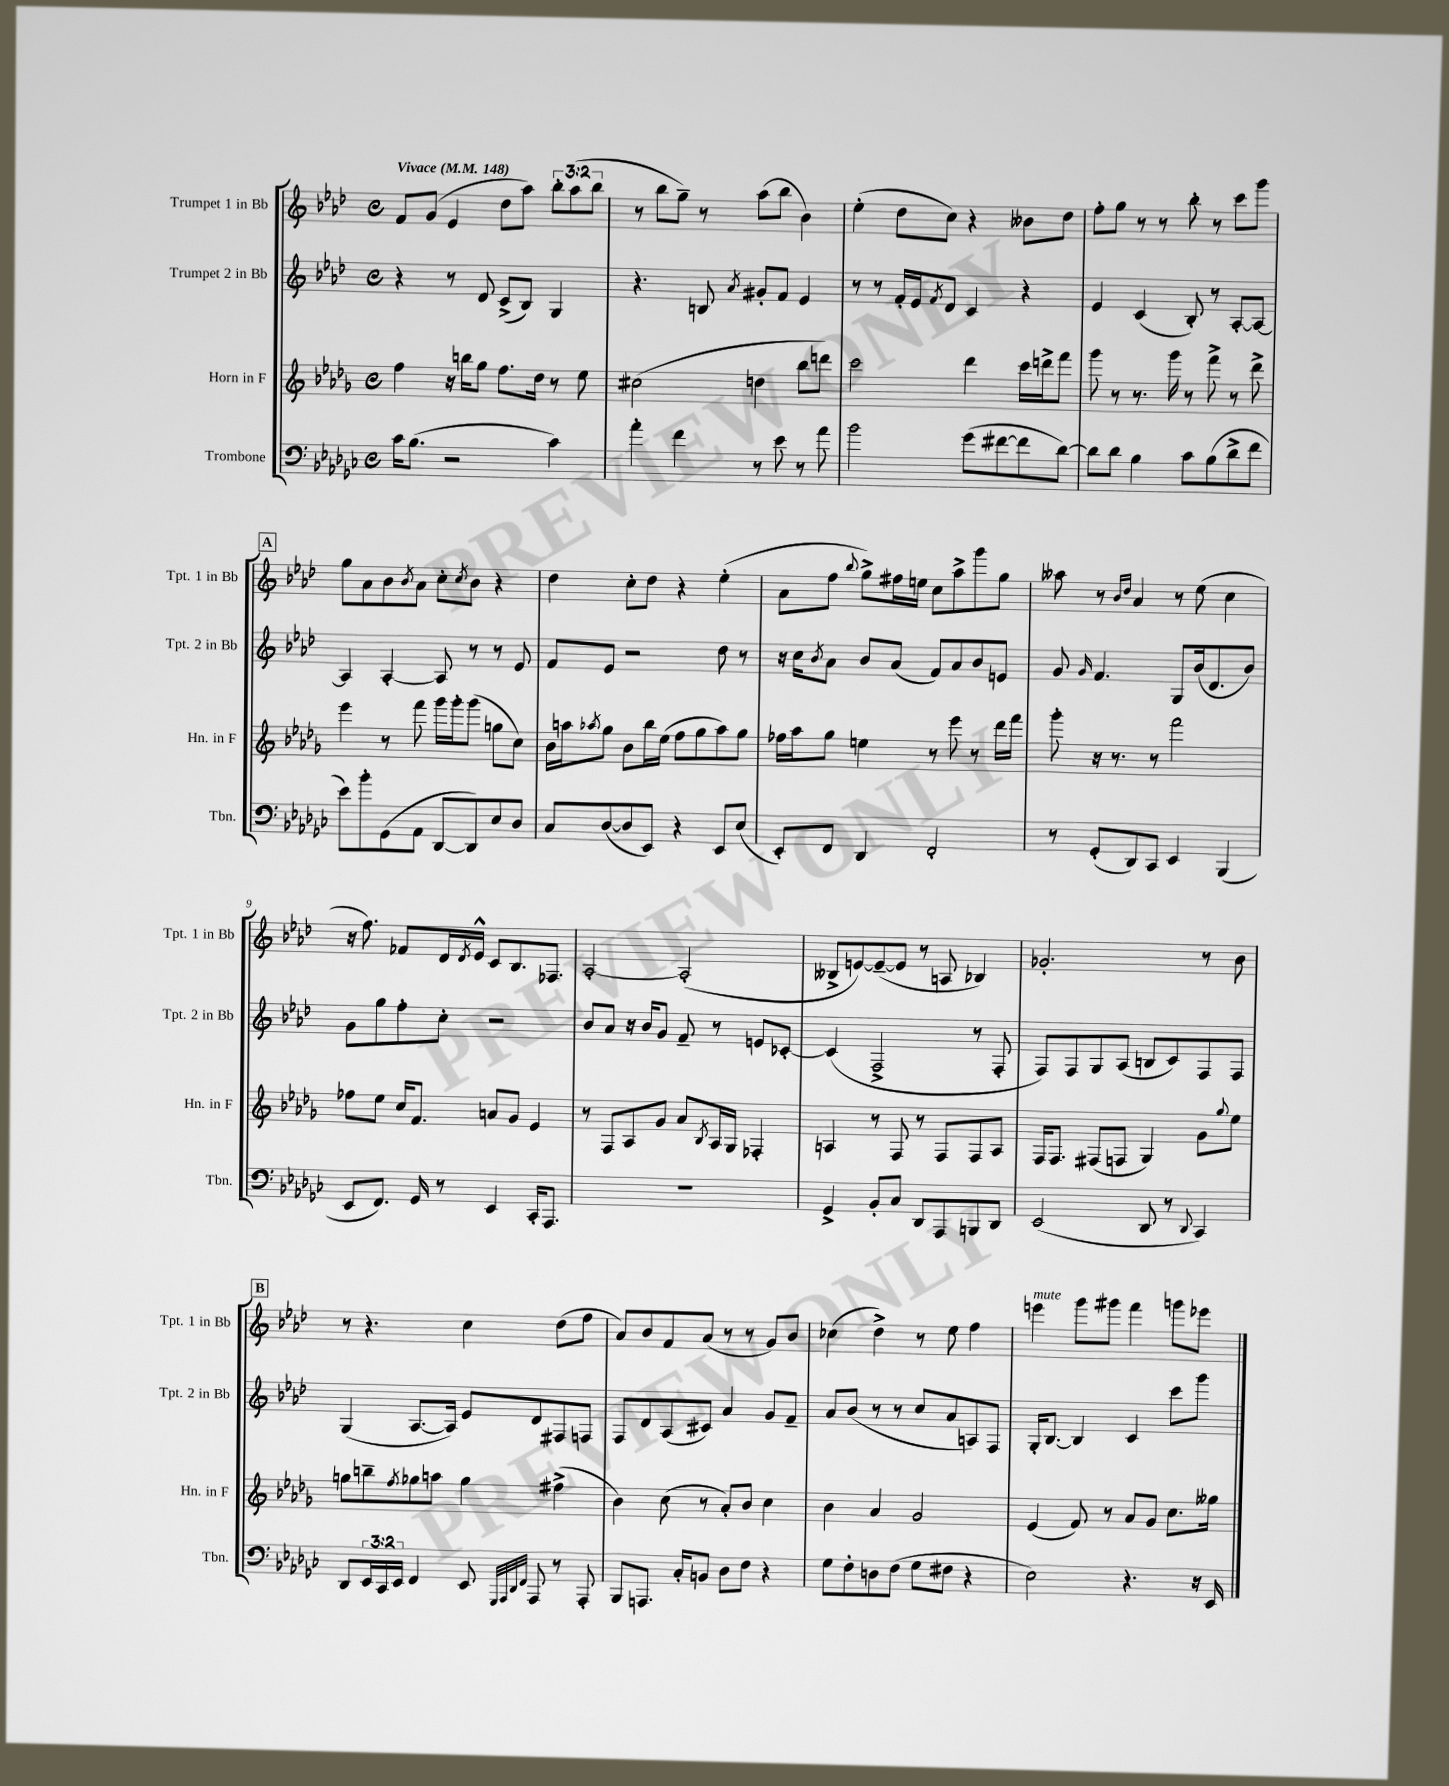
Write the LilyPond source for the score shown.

<<
\new StaffGroup <<
\new Staff = "s0" \with { instrumentName = "Trumpet 1 in Bb" shortInstrumentName = "Tpt. 1 in Bb" } {
    \clef treble \key aes \major \defaultTimeSignature \time 4/4 \override Staff.TupletNumber.text = #tuplet-number::calc-fraction-text \tempo "Vivace" 4 = 148
    f'8 g'8( ees'4 des''8 aes''8) \tuplet 3/2 { bes''8-. aes''8( bes''8 } |
    r8 bes''8 g''8--) r8 aes''8( bes''8 bes'4) |
    ees''4-.( des''8 c''8) r4 beses'8 des''8 |
    f''8-. g''8 r8 r8 bes''8-. r8 c'''8 g'''8 |
    \mark \markup { \box "A" } g''8 aes'8 bes'8 \acciaccatura { bes'8 } aes'8 c''8-. \acciaccatura { c''8 } bes'8 r4 |
    des''4 c''8-. des''8 r4 ees''4-.( |
    aes'8 f''8 \appoggiatura { bes''8 } g''8->) fis''16 e''16 c''8 aes''8-> g'''8 g''8 |
    aeses''8 r8 \grace { bes'16 des''16 } aes'4 r8 ees''8( c''4 |
    r16 f''8.) fes'8 des'16 \acciaccatura { des'8 } ees'16-^ c'8 bes8. fes8. |
    aes2~-. aes2-.( |
    beses8-> e'8~) e'8~--( e'8 r8 a8 bes4) |
    ges'2.-. r8 bes'8 |
    \mark \markup { \box "B" } r8 r4. c''4 des''8( f''8 |
    aes'8) bes'8 f'8 aes'8( r8 r8 g'8) bes'8 |
    ces''4( des''4->) r8 ees''8 f''4 |
    e'''4^\markup { \italic "mute" } g'''8 gis'''8 f'''4 g'''8 ees'''8 \bar "|." |
}
\new Staff = "s1" \with { instrumentName = "Trumpet 2 in Bb" shortInstrumentName = "Tpt. 2 in Bb" } {
    \clef treble \key aes \major \defaultTimeSignature \time 4/4
    r4 r8 des'8 c'8->( bes8) g4 |
    r4. b8 \acciaccatura { aes'8 } gis'8-. f'8 ees'4 |
    r8 r8 f'16-. ees'16 \acciaccatura { f'8 } des'8 c'4 r4 |
    ees'4 c'4( bes8-.) r8 aes8~-. aes8~ |
    \mark \markup { \box "A" } aes4 aes4~-. aes8 r8 r8 ees'8 |
    f'8 ees'8 r2 des''8 r8 |
    r16 c''16 \acciaccatura { bes'8 } aes'8 bes'8 aes'8( f'8) aes'8 bes'8 e'8 |
    g'8 \grace { g'16 } f'4. g8 bes'16( des'8. bes'8) |
    g'8 g''8 f''8-. c''8-. r2 |
    bes'8 aes'8 r16 bes'16 g'8 f'8-- r8 e'8 ces'8~-. |
    ces'4( f2-> r8 f8-. |
    f8) f8 g8 aes8( b8 c'8) f8 f8 |
    \mark \markup { \box "B" } g4( aes8.~ aes16) ees'8 des'8 fis8 f8 |
    f8 des'8 aes8( cis'8) aes'4 g'8 f'8-- |
    aes'8 bes'8( r8 r8 c''8 aes'8 a8) f8 |
    g16-. bes8.~ bes4 c'4 c'''8 g'''8 \bar "|." |
}
\new Staff = "s2" \with { instrumentName = "Horn in F" shortInstrumentName = "Hn. in F" } {
    \clef treble \key des \major \defaultTimeSignature \time 4/4
    f''4 r16 b''16 ges''8 f''8. des''16 r8 ees''8 |
    cis''2( d''4 bes''8 d'''8) |
    c'''2 des'''4 c'''16 d'''16-> f'''8 |
    ges'''8 r8 r8. ges'''16 r8 f'''8-> r8 des'''8-> |
    \mark \markup { \box "A" } ees'''4 r8 f'''8 ges'''16 ges'''16-. ges'''8( g''8 c''8) |
    bes'16 a''16 \acciaccatura { aes''8 } ges''8 bes'8 bes''16 ees''16( f''8 ges''8 aes''8) ges''8 |
    fes''16 aes''16 ges''8 e''4 r8 ees'''8 r8 des'''16 f'''16 |
    ges'''8-. r16 r8. r8 f'''2 |
    fes''8 ees''8 c''16 f'8. a'8 ges'8 ees'4 |
    r8 f8 aes8 ges'8 aes'8 \acciaccatura { bes8 } aes16 ges16 fes4-. |
    a4 r8 f8 r8 f8 f8 a8 |
    f16 f8. fis8( f8 ges4) ges'8 \appoggiatura { ges''8 } ees''8 |
    \mark \markup { \box "B" } g''8 b''8-- \acciaccatura { f''8 } ges''8 a''8 ges''4 fis''4->( |
    bes'4) c''8( r8 aes'8-.) bes'8 c''4 |
    bes'4 aes'4 ges'2 |
    ees'4( f'8) r8 aes'8 ges'8 c''8. geses''16 \bar "|." |
}
\new Staff = "s3" \with { instrumentName = "Trombone" shortInstrumentName = "Tbn." } {
    \clef bass \key ges \major \defaultTimeSignature \time 4/4 \override Staff.TupletNumber.text = #tuplet-number::calc-fraction-text
    ces'16 bes8.( r2 ces'4) |
    aes'4-. f'4 r8 ees'8 r8 aes'8 |
    bes'2 ges'8( fis'8~ fis'8 des'8~) |
    des'8 des'8 bes4 ces'8 bes8( des'8-> f'8 |
    \mark \markup { \box "A" } ees'8) bes'8-. ges,8( aes,8 des,8~ des,8) ees8 des8 |
    ces8 des8~( des8 ees,8) r4 ees,8 ees8( |
    ees,8-.) f,8 des,4 f,2-. |
    r8 ges,8-.( des,8) ces,8 ees,4 bes,,4( |
    ees,8 f,8.) ges,16 r8 ees,4 ces,16-. aes,,8. |
    R1 |
    ges,4-> bes,8-. ces8 des,8 aes,,8 b,,8 des,8 |
    ees,2( des,8 r8 \appoggiatura { des,8 } ces,4) |
    \mark \markup { \box "B" } des,8 \tuplet 3/2 { ees,16 ces,16 ees,16 } f,4 ees,8 \grace { ges,,32 aes,,32 des,32 f,32 } aes,,8 r8 aes,,8-. |
    bes,,8 a,,8. ces16-. b,8 des8 f8 r4 |
    ges8 f8-. d8 f8( ges8 fis8 r4 |
    ees2) r4. r16 ees,16 \bar "|." |
}
>>
>>
